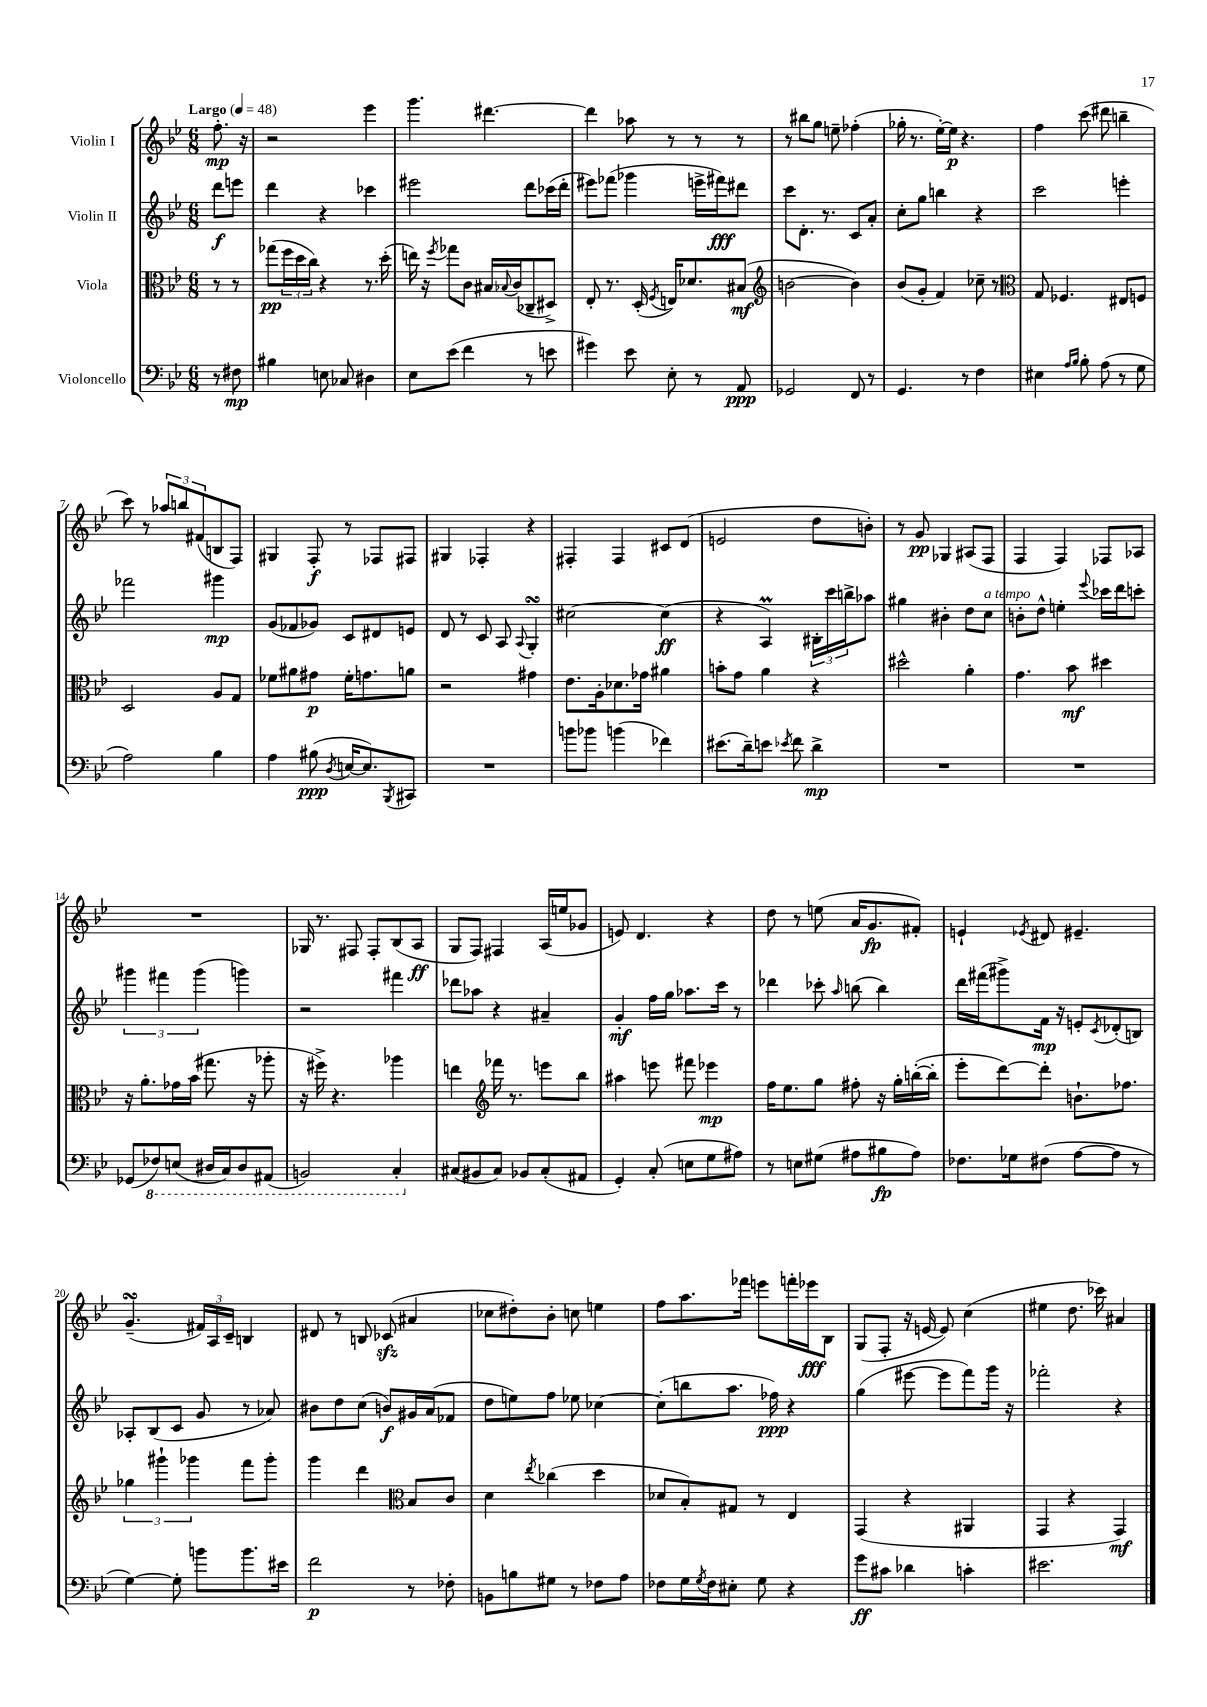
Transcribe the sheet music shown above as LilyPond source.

<<
\new StaffGroup <<
\new Staff = "s0" \with { instrumentName = "Violin I" } {
    \clef treble \key bes \major \numericTimeSignature \time 6/8 \partial 4 \tempo "Largo" 4 = 48
    f''8.-.\mp r16 |
    r2 ees'''4 |
    g'''4. dis'''4.~ |
    dis'''4 aes''8 r8 r8 r8 |
    r8 bis''8 g''8 e''8-- fes''4-.( |
    ges''16-. r8. ees''16~-.) ees''16\p r4. |
    f''4 c'''8( dis'''8 b''4-- |
    c'''8) r8 \tuplet 3/2 { aes''8 b''8 fis'8( } b8 f8) |
    gis4 f8-.\f r8 fes8 fis8 |
    gis4 fes4-. r4 |
    fis4-. fis4 cis'8 d'8( |
    e'2 d''8 b'8-.) |
    r8 g'8\pp ges4 ais8( f8 |
    f4 f4) fes8 aes8 |
    R2. |
    ges16 r8. fis8 fis8-. bes8( a8\ff |
    g8 f8) fis4 a16( e''16 ges'8 |
    e'8) d'4. r4 |
    d''8 r8 e''8( a'16 g'8.\fp fis'8-.) |
    e'4-! \acciaccatura { ees'8 } dis'8 eis'4.-- |
    g'4.--\turn( \tuplet 3/2 { fis'16) a16 c'16-- } b4 |
    dis'8 r8 b8 ces'8\sfz( ais'4 |
    ces''8 dis''8-.) bes'8-. c''8 e''4 |
    f''8 a''8. fes'''16 e'''8 f'''16-. ees'''16\fff bes8 |
    g8( f8-. r16 e'16~ e'8) c''4( |
    eis''4 d''8. ces'''16) ais'4 \bar "|." |
}
\new Staff = "s1" \with { instrumentName = "Violin II" } {
    \clef treble \key bes \major \numericTimeSignature \time 6/8 \partial 4
    d'''8\f e'''8 |
    d'''4 r4 ces'''4 |
    eis'''2 d'''8 ces'''16( d'''16-. |
    eis'''8) fes'''8( ges'''4 e'''16-> fis'''16\fff) dis'''8 |
    c'''8 d'8.-. r8. c'8 a'8-. |
    c''8-. g''8 b''4 r4 |
    c'''2 e'''4-. |
    fes'''2 gis'''4\mp |
    g'8( fes'8 ges'8) c'8 dis'8 e'8 |
    d'8 r8 c'8 a8 \appoggiatura { a8 } g4-.\turn |
    cis''2~ cis''4\ff( |
    r4 a4\prall) \tuplet 3/2 { bis16-. c'''16 b''16-> } aes''8 |
    gis''4 bis'4-. d''8 c''8^\markup { \italic "a tempo" } |
    b'8-. d''8-^ e''4-. \appoggiatura { ees'''8 } ces'''16 d'''16 c'''8-. |
    \tuplet 3/2 { gis'''4 fis'''4 gis'''4( } g'''4) |
    r2 fis'''4 |
    des'''8 aes''8 r4 ais'4-- |
    g'4-.\mf f''16 g''16 aes''8. c'''16 r8 |
    des'''4 ces'''8-. \grace { a''16 } b''8( b''4) |
    d'''16 fis'''16( gis'''8->) f'16\mp r16 e'8-. \acciaccatura { c'8 } des'8-.( b8) |
    aes8-. bes8( c'8 g'8 r8 aes'8) |
    bis'8 d''8 c''8( b'8\f) gis'16 a'16( fes'8 |
    d''8 e''8) f''8 ees''8 ces''4~ |
    ces''8-.( b''8 a''8. fes''16\ppp) r4 |
    g''4( eis'''8~ eis'''8 f'''8) g'''16 r16 |
    fes'''2-. r4 \bar "|." |
}
\new Staff = "s2" \with { instrumentName = "Viola" } {
    \clef alto \key bes \major \numericTimeSignature \time 6/8 \partial 4
    r8 r8 |
    ges''8\pp( \tuplet 3/2 { f''16 d''16 c''16) } r4 r8. d''16-.( |
    e''16) r16 \acciaccatura { f''8 } ges''8 c'8 bis16 \appoggiatura { bes8 } c'16( ces8-- dis8->) |
    ees8-. r8. d16-.( \acciaccatura { f8 } e16) des'8. bis8\mf( |
    \clef treble b'2~ b'4) |
    bes'8( g'8-. f'4) ces''8-- r8 |
    \clef alto g8 fes4. eis8 f8 |
    d2 a8 g8 |
    fes'8 ais'8 gis'8\p fes'16-. g'8. a'8 |
    r2 gis'4 |
    ees'8. a16-. des'8. ges'16 ais'4 |
    b'8-. g'8 a'4 r4 |
    dis''2-^ a'4-. |
    g'4. bes'8\mf dis''4 |
    r16 a'8.-. ges'16 bes'16( gis''8. r16 aes''8-. |
    r16 fis''16->) r4. aes''4 |
    e''4 \clef treble fes'''16 r8. e'''8 bes''8 |
    ais''4 e'''8 fis'''8 ees'''4\mp |
    f''16 ees''8. g''8 fis''8-. r16 g''16-. b''16~-.( b''16-. |
    ees'''8-. d'''8~) d'''8-. b'8.-! fes''8. |
    \tuplet 3/2 { ges''4 gis'''4-! ges'''4 } f'''8 ges'''8-. |
    g'''4 d'''4 \clef alto bes8 c'8 |
    d'4 \acciaccatura { ees''8 } ces''4( d''4 |
    des'8 bes8-.) gis8 r8 ees4 |
    g,4( r4 ais,4 |
    g,4 r4 g,4\mf) \bar "|." |
}
\new Staff = "s3" \with { instrumentName = "Violoncello" } {
    \clef bass \key bes \major \numericTimeSignature \time 6/8 \partial 4
    r8 fis8\mp |
    bis4 e8 ces8 dis4 |
    ees8 ees'8( f'4 r8 e'8 |
    gis'4) ees'8 ees8-. r8 a,8\ppp |
    ges,2 f,8 r8 |
    g,4. r8 f4 |
    eis4 \grace { a16 bes16 } bes8-. a8( r8 g8 |
    a2) bes4 |
    a4 bis8\ppp( \acciaccatura { d8 } e16~ e8.) \acciaccatura { bes,,8 } cis,8 |
    R2. |
    b'8 bes'8 b'4( fes'4) |
    eis'8.( d'16--) e'8 \acciaccatura { ees'8 } f'8 d'4->\mp |
    R2. |
    R2. |
    ges,8( \ottava #-1 fes,8) e,8( dis,16 c,16) dis,8 ais,,8( |
    b,,2) c,4-. \ottava #0 |
    cis8( bis,8 cis8) bes,8 cis8-.( ais,8 |
    g,4-.) c8-.( e8 g8 ais8) |
    r8 e8 gis8( ais8 bis8\fp ais8) |
    fes8. ges16 fis8( a8~ a8 r8 |
    g4~) g8-. b'8 b'8. eis'16 |
    f'2\p r8 fes8-. |
    b,8 b8 gis8 r8 fes8 a8 |
    fes8 g16 \acciaccatura { g8 } fes16 eis8-. g8 r4 |
    g'8\ff cis'8 des'4 c'4-. |
    eis'2. \bar "|." |
}
>>
>>
